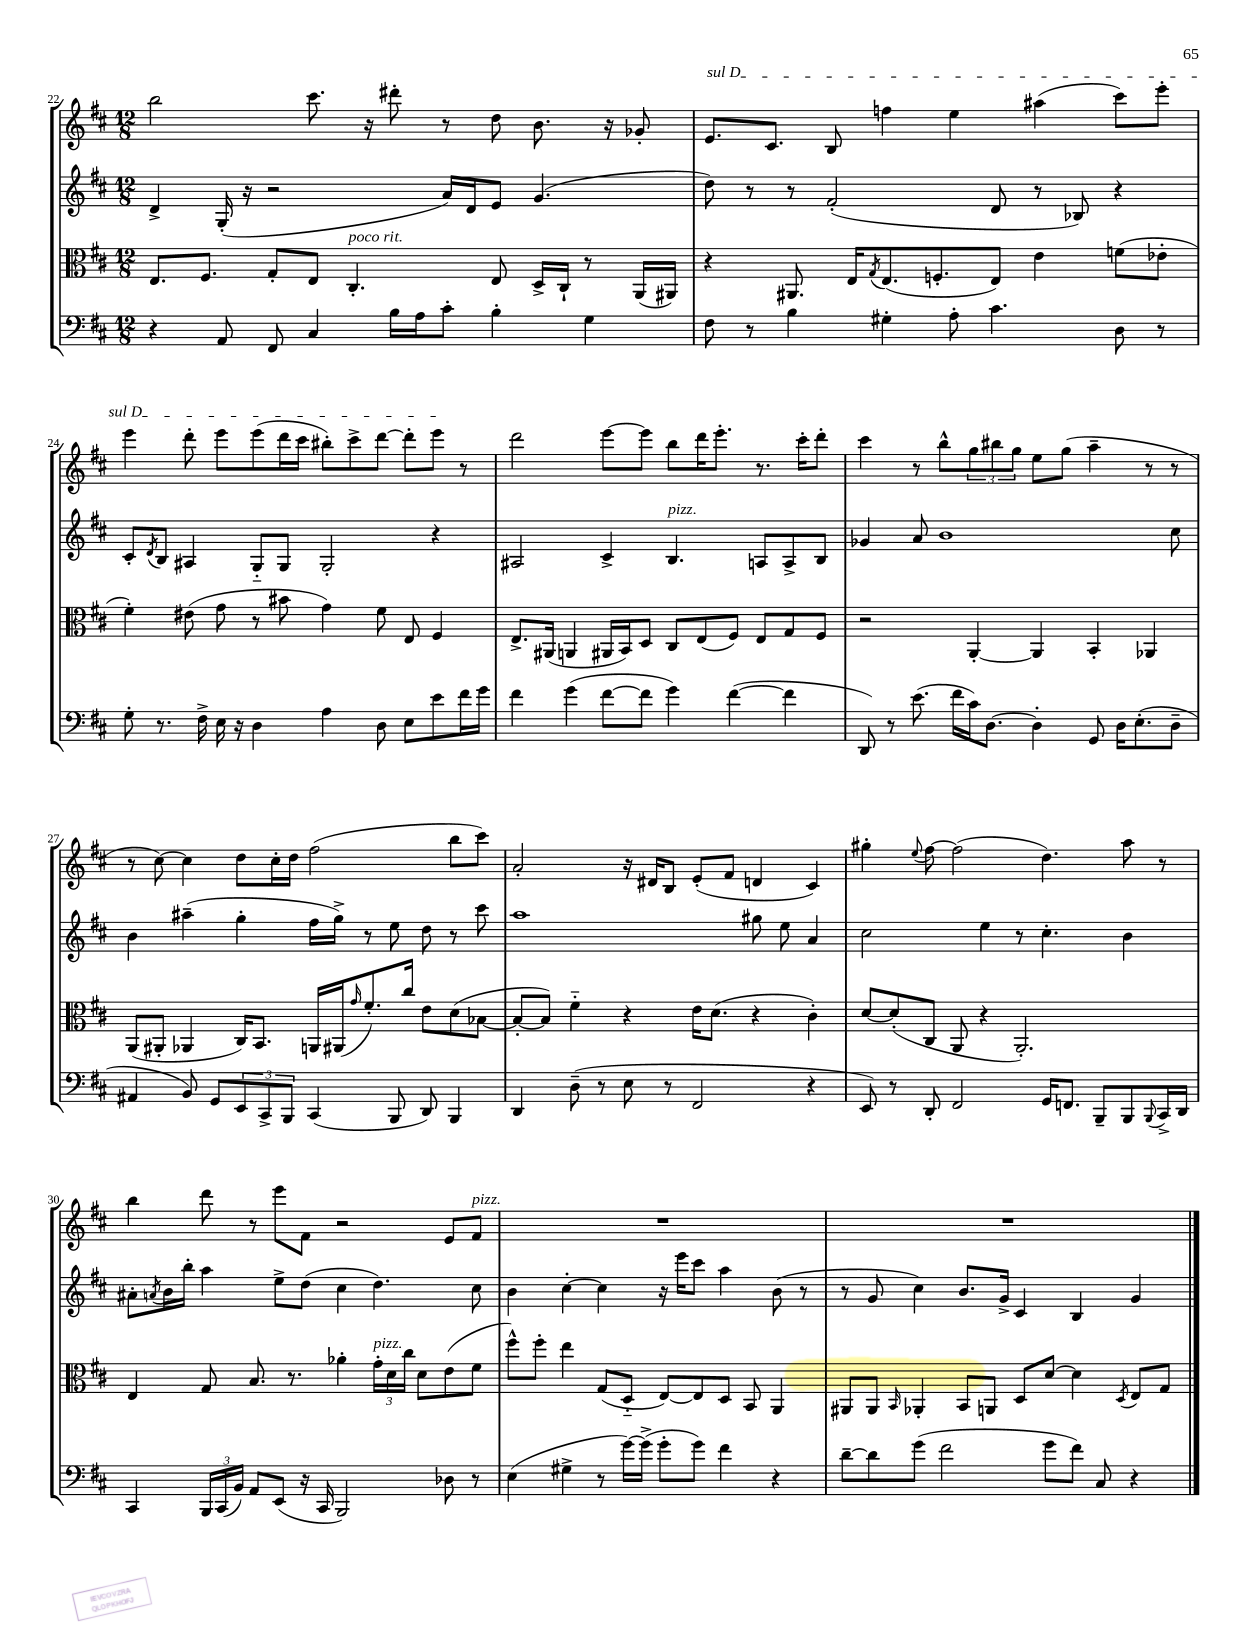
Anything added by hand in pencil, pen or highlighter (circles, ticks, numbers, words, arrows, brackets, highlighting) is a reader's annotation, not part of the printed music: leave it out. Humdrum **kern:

**kern	**kern	**kern	**kern
*part4	*part3	*part2	*part1
*staff4	*staff3	*staff2	*staff1
*clefF4	*clefC3	*clefG2	*clefG2
*k[f#c#]	*k[f#c#]	*k[f#c#]	*k[f#c#]
*M12/8	*M12/8	*M12/8	*M12/8
=22	=22	=22	=22
4r	8.E/L	4d^/	2bb\
.	8.F#/J	.	.
8AA/	.	(16G'/	.
.	.	16r	.
8FF#/	8G'/L	2r	.
4C#/	8E/J	.	8.ccc#\
!	!LO:TX:a:i:t=poco rit.	!	!
.	4.C#'/	.	.
.	.	.	16r
16B\LL	.	.	8ddd#X'\
16A\J	.	.	.
8c#'\J	.	16a/LL)	8r
.	.	16d/J	.
4B'\	8E/	8e/J	8dd\
.	16D^/LL	(4.g/	8.b\
.	16C#`/JJ	.	.
4G\	8r	.	.
.	.	.	16r
.	(16AA/LL	.	8g-X'/
.	16AA#X/JJ)	.	.
=23	=23	=23	=23
!	!	!	!LO:TX:a:i:t=sul D
8F#\	4r	8dd\)	8.e/L
8r	.	8r	.
.	.	.	8.c#/J
4B\	8.AA#X/	8r	.
.	.	(2f#'/	8B/
.	16E/KL	.	.
.	8qG/	.	.
4G#X'\	(8.E/	.	4ffn\
.	8.Fn'/	.	.
8A'\	.	.	4ee\
4.c#\	8E/J)	8d/	.
.	4e\	8r	(4aa#X\
.	.	8B-X/)	.
8D\	(8fn\L	4r	8ccc#\L)
8r	8e-X'\J	.	8eee'\J
!!LO:LB:g=z
=24	=24	=24	=24
8G'\	4f#'\)	8c#'/L	4eee\
.	.	8qd/	.
8.r	.	8B/J	.
.	(8e#X\	4A#X/	8ddd'\
16F#^\	.	.	.
16E\	8g\	.	8eee\L
16r	.	.	.
4D\	8r	8G/L	(8eee\
.	8b#X\	8G/J	16ddd\L
.	.	.	16ccc#\JJ
4A\	4g\)	2G'/	8bb#X'\L)
.	.	.	8ccc#^\
8D\	8f#\	.	[8ddd\J
8E\L	8E/	.	8ddd'\L]
8e\	4F#/	4r	8eee\J
16f#\L	.	.	8r
16g\JJ	.	.	.
=25	=25	=25	=25
4f#\	8.E^/L	2A#X/	2ddd\
.	(16AA#X/Jk	.	.
(4g\	4AAn/	.	.
[8f#\L	16AA#X/LL	4c#^/	[8eee\L
.	16BB/J)	.	.
8f#\J]	8D/J	.	8eee\J]
!	!	!LO:TX:a:i:t=pizz.	!
4g\)	8C#/L	4.B/	8bb\L
.	(8E/	.	16ddd\K
.	.	.	8.eee'\J
([4f#\	8F#/J)	.	.
.	8E/L	8An/L	8.r
4f#\]	8G/	8A^/	.
.	.	.	16ccc#'\KL
.	8F#/J	8B/J	8ddd'\J
=26	=26	=26	=26
8DD/)	2r	4g-X/	4ccc#\
8r	.	.	.
(8.e\	.	8a/	8r
.	.	1b	8bb^^\L
16f#\LL	.	.	.
16c#\J)	[4AA'/	.	12gg\
[8.D\J	.	.	.
.	.	.	12bb#X\
.	.	.	12gg\J
4D'\]	4AA/]	.	8ee\L
.	.	.	(8gg\J
8GG/	4BB'/	.	4aa~\
16D\KL	.	.	.
(8.E'\	.	.	.
.	4AA-X/	.	8r
8D~\J	.	8cc#\	8r
!!LO:LB:g=z
=27	=27	=27	=27
4AA#X/	(8AA/L	4b\	8r
.	8AA#X'/J	.	[8cc#\)
8BB/)	4AA-X/	(4aa#X~\	4cc#\]
8GG/L	.	.	.
12EE/	16C#/KL)	4gg'\	8dd\L
.	8.BB/J	.	.
12CC#^/	.	.	.
.	.	.	16cc#'\L
12BBB/J	.	.	.
.	.	.	16dd\JJ
(4CC#/	16AAn/LL	16ff#\LL	(2ff#\
.	(16AA#X/J	16gg^\JJ)	.
.	16qqg/	.	.
.	8.f#'/)	8r	.
8BBB/	.	8ee\	.
.	16cc#/Jk	.	.
8DD/)	8e\L	8dd\	.
4BBB/	(8d\	8r	8bb\L
.	[8B-X\J	8ccc#\	8ccc#\J)
=28	=28	=28	=28
4DD/	8B-'/L_	1aa	2a'/
.	8B-/J])	.	.
(8D~\	4f#\	.	.
8r	.	.	.
8E\	4r	.	16r
.	.	.	16d#X/KL
8r	.	.	8B/J
2FF#/	16e\KL	.	(8e'/L
.	(8.d\J	.	.
.	.	.	8f#/J
.	4r	8gg#X\	4dn/
.	.	8ee\	.
4r	4c#'\)	4a/	4c#/)
=29	=29	=29	=29
8EE/)	[8d/L	2cc#\	4gg#X'\
8r	(8d'/]	.	.
.	.	.	8qqee/
8DD'/	8C#/J	.	[8ff#\
2FF#/	8AA/	.	(2ff#\]
.	4r	4ee\	.
.	2.AA'/)	8r	.
16GG/KL	.	4.cc#'\	4.dd\)
8.FFn/J	.	.	.
8BBB~/L	.	.	.
8BBB/	.	4b\	8aa\
8qqBBB/	.	.	.
16CC#^/L	.	.	8r
16DD/JJ	.	.	.
!!LO:LB:g=z
=30	=30	=30	=30
4CC#/	4E/	8a#X'\L	4bb\
.	.	8qan/	.
.	.	16b\L	.
.	.	16bb'\JJ	.
24BBB/LL	8G/	4aa\	8ddd\
(24CC#/	.	.	.
24BB/JJ)	.	.	.
8AA/L	8.B/	.	8r
(8EE/J	.	8ee^\L	8eee\L
.	8.r	.	.
16r	.	(8dd\J	8f#\J
16CC#/	.	.	.
2BBB/)	4a-X'\	4cc#\	2r
!	!LO:TX:a:i:t=pizz.	!	!
.	24g'\LL	4.dd\)	.
.	24d\	.	.
.	24cc#\JJ	.	.
.	8d\L	.	.
8D-X\	(8e\	.	8e/L
!	!	!	!LO:TX:a:i:t=pizz.
8r	8f#\J	8cc#\	8f#/J
=31	=31	=31	=31
(4E\	8ff#^^\L)	4b\	1.r
.	8ff#'\J	.	.
4G#X^\	4ee\	[4cc#'\	.
8r	(8G/L	4cc#\]	.
[16g\LL)	8D/J	.	.
(16g^\JJ]	.	.	.
8g'\L	[8E/L)	16r	.
.	.	16eee\KL	.
8g\J)	8E/]	8ccc#\J	.
4f#\	8D/J	4aa\	.
.	8BB/	.	.
4r	4AA/	(8b\	.
.	.	8r	.
=32	=32	=32	=32
[8d~\L	8AA#X/L	8r	1.r
8d\]	8AA#/J	8g/	.
.	16qqBB/	.	.
(8g\J	4AA-X'/	4cc#\)	.
2f#\	.	.	.
.	8BB/L	8.b/L	.
.	8AAn/J	.	.
.	.	16g^/Jk	.
.	8D/L	4c#/	.
8g\L	[8d/J	.	.
8f#\J)	4d\]	4B/	.
8C#/	.	.	.
.	8qD/	.	.
4r	8E/L	4g/	.
.	8G/J	.	.
==	==	==	==
*-	*-	*-	*-
